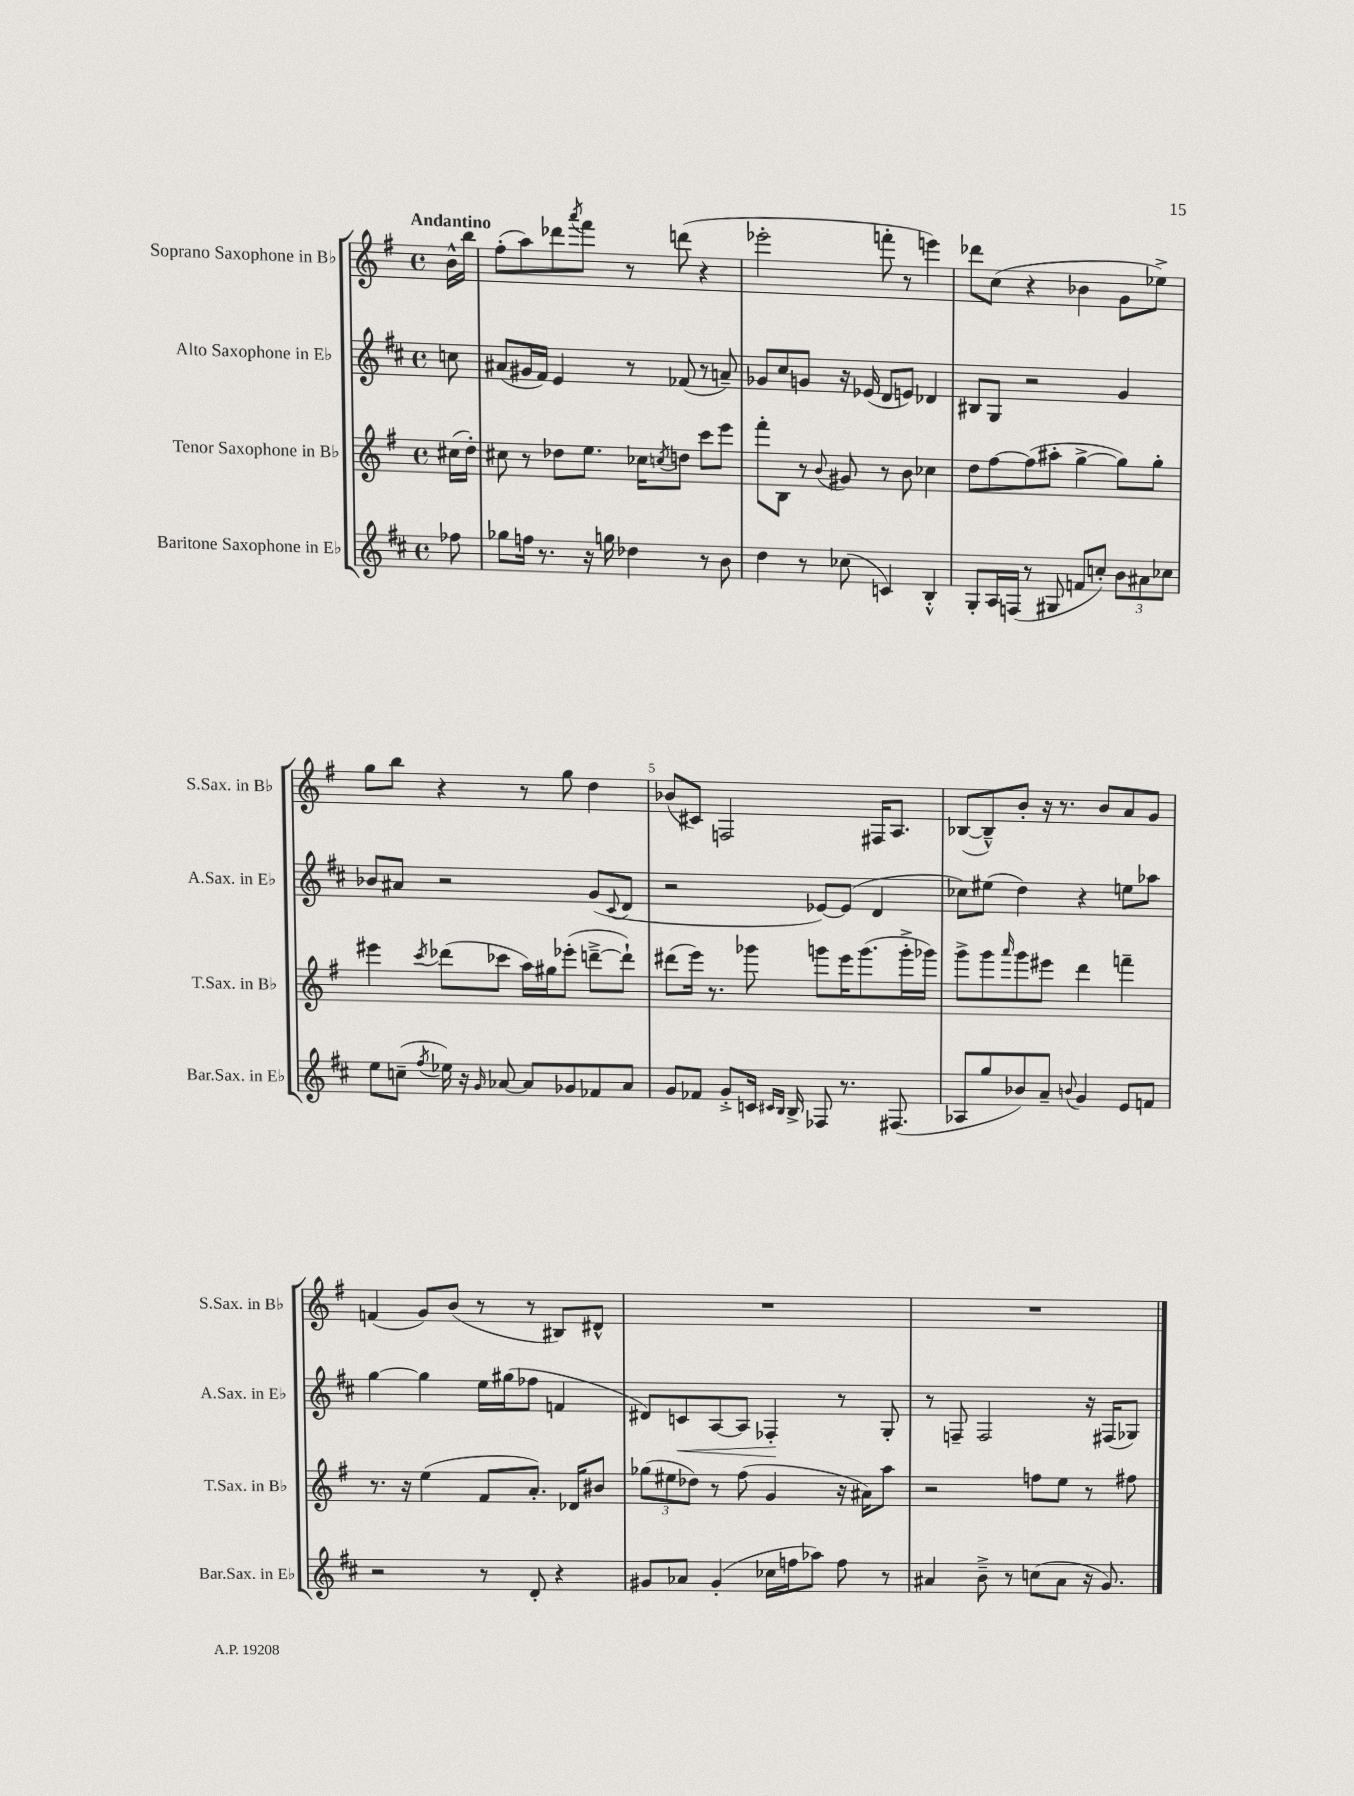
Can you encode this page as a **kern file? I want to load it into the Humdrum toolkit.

**kern	**kern	**kern	**kern
*staff4	*staff3	*staff2	*staff1
*clefG2	*clefG2	*clefG2	*clefG2
*k[f#c#]	*k[f#]	*k[f#c#]	*k[f#]
*M4/4	*M4/4	*M4/4	*M4/4
*met(c)	*met(c)	*met(c)	*met(c)
8ff-	(16cc#	8cc	16b^^
.	16dd')	.	16bb
=	=	=	=
8gg-	8cc#	(8a#	(8ff#'
16ff	8r	16g#	8aa)
8.r	.	16f#)	.
.	8dd-	4e	8ddd-
.	.	.	8qaaa
16r	8.ee	.	8fff#
16gg	.	.	.
4dd-	.	8r	8r
.	16cc-	.	.
.	8qcc	.	.
.	8dd	(8f-	(8ddd
8r	8ccc	8r	4r
8b	8eee	8a~)	.
=	=	=	=
4dd	8fff#'	8g-	2eee-'
.	8B	8cc#	.
8r	8r	8g	.
.	8qqb	.	.
(8cc-	8g#	16r	.
.	.	(16e-	.
4c)	8r	8d	8fff'
.	8b	8e)	8r
4B'^^	4cc-	4d-	4eee)
=	=	=	=
8G'	8dd	8B#	8ddd-
16A	[8ff#	8G	(8cc
(16F	.	.	.
8r	(8ff#]	2r	4r
8G#	8aa#'	.	.
8f	[4gg^	.	4b-
8cc')	.	.	.
12b	8gg])	4g	8g
12a#	.	.	.
.	8gg'	.	8ee-^)
12cc-	.	.	.
=	=	=	=
8ee	4eee#	8b-	8gg
(8cc~	.	8a#	8bb
8qff#	8qccc	.	.
16ee-)	(8ddd-	2r	4r
16r	.	.	.
16qqg	.	.	.
[8a-	8ccc-	.	.
8a-]	16aa)	.	8r
.	16gg#	.	.
8g-	(8eee-'	.	8gg
8f-	[8ddd~^	(8g	4dd
.	.	8qqc#	.
8a-	8ddd`])	8d	.
=	=	=	=
8g	(8ddd#	2r	(8b-
8f-	16eee)	.	8c#)
.	8.r	.	.
8g'^	.	.	2F
16c	8ggg-	.	.
16qqc#	.	.	.
16qqB	.	.	.
16B^	.	.	.
8F-	8ggg	[8e-)	.
8.r	16eee	(8e-]	.
.	(8.ggg	.	.
.	.	4d	16F#
(8.F#	.	.	8.A
.	16ggg'^	.	.
.	16ggg-)	.	.
=	=	=	=
8A-	8ggg^	8cc-)	([8B-
8gg	8ggg	(8ee#	8B-~^^])
.	16qqaaa	.	.
8b-)	8ggg	4dd)	8b'
8a~	8eee#	.	16r
.	.	.	8.r
8qqb	.	.	.
4g	4ddd	4r	.
.	.	.	8b
8e	4fff~	8ee	8a
8f	.	8aa-	8g
=	=	=	=
2r	8.r	[4gg	(4f
.	16r	.	.
.	(4ee	4gg]	8g)
.	.	.	(8b
8r	8f#	16ee	8r
.	.	(16gg#	.
8d'	8.a')	8ff-	8r
4r	.	4f	8B#)
.	16d-	.	.
.	8b#	.	8d#^^
=	=	=	=
8g#	(12gg-	8d#)	1r
.	12ee#	.	.
8a-	.	8c	.
.	12dd-)	.	.
(4g#'	8r	[8A	.
.	(8ff#	8A]	.
16cc-	4g	4F-'	.
16ff	.	.	.
8aa-)	.	.	.
8ff	16r	8r	.
.	16a#)	.	.
8r	8aa	8G'	.
=	=	=	=
4a#	2r	8r	1r
.	.	8F~	.
8b~^	.	2F	.
8r	.	.	.
(8cc	8ff	.	.
8a#	8ee	.	.
16r	8r	16r	.
8.g)	.	(16F#	.
.	8ff#	8G-)	.
==	==	==	==
*-	*-	*-	*-
